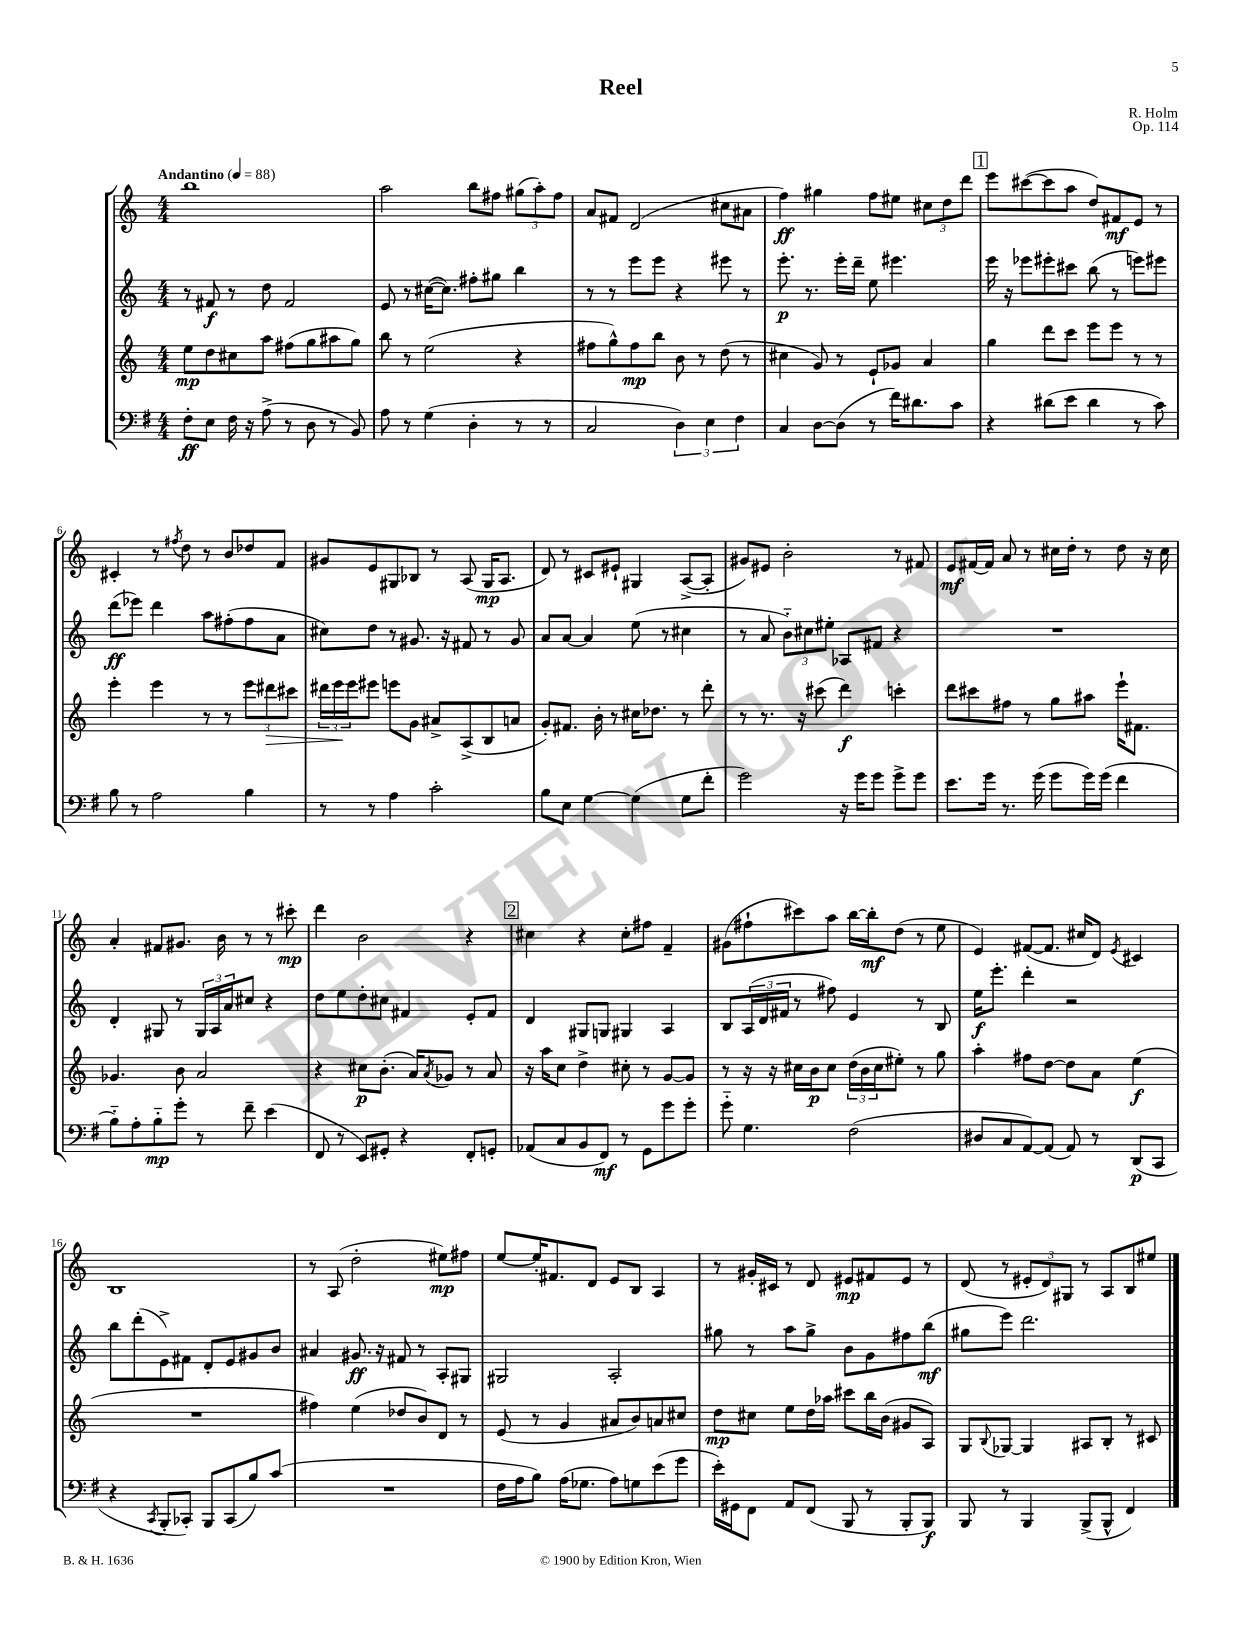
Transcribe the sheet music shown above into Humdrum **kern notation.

**kern	**kern	**kern	**kern
*staff4	*staff3	*staff2	*staff1
*clefF4	*clefG2	*clefG2	*clefG2
*k[f#]	*k[]	*k[]	*k[]
*M4/4	*M4/4	*M4/4	*M4/4
*MM88	*MM88	*MM88	*MM88
8F#'	8ee	8r	1bb
8E	8dd	8f#	.
16F#	8cc#	8r	.
16r	.	.	.
(8A^	8aa	8dd	.
8r	(8ff#	2f#	.
8D	8gg	.	.
8r	8aa#	.	.
8BB)	8gg)	.	.
=	=	=	=
8A	8bb	8e	2aa
8r	8r	8r	.
(4G	(2ee	([16cc#	.
.	.	8.cc#])	.
4D'	.	8ff#'	8bb
.	.	8gg#	8ff#
8r	4r	4bb	(12gg#
.	.	.	12aa')
8r	.	.	.
.	.	.	12ff#
=	=	=	=
2C	8ff#	8r	8a
.	8gg^^)	8r	8f#
.	8ff#	8eee	(2d
.	8bb	8eee	.
6D)	8b	4r	.
.	8r	.	.
6E	.	.	.
.	(8dd	8eee#	8cc#
6F#	.	.	.
.	8r	8r	8a#
=	=	=	=
4C	4cc#	8.eee'	4ff)
.	.	8.r	.
[8D	8g)	.	4gg#
(8D]	8r	16eee'	.
.	.	16ddd~	.
8r	8e`	8ee	8ff
16f#)	8g-	4.eee#	8ee#
8.d#	.	.	.
.	4a	.	12cc#
.	.	.	12dd
8c	.	.	.
.	.	.	12ddd
=	=	=	=
4r	4gg	16eee	8eee
.	.	16r	.
.	.	8eee-	([8ccc#
(8d#	8ddd	8eee#'	8ccc#]
8e	8ccc	8ccc#	8aa
4d#	8eee	(8bb	8dd)
.	8eee	8r	8f#
8r	8r	8eee)	8e
8c)	8r	8eee#	8r
=	=	=	=
8B	4eee'	(8ddd	4c#'
8r	.	8eee-)	.
2A	4eee	4ddd	8r
.	.	.	8qff#
.	.	.	8dd
.	8r	8aa	8r
.	8r	(8ff#'	8b
4B	12eee	8ff#	8dd-
.	12ddd#	.	.
.	.	8a	8f
.	12ccc#	.	.
=	=	=	=
8r	24ddd#	8cc#)	8g#
.	24eee	.	.
.	24eee	.	.
8r	8eee#	8dd	8e
4A	8eee	8r	8G#
.	8g	8.g#	8B-
2c'	8a#^	.	8r
.	.	16r	.
.	(8A^	8f#	(8A
.	8B	8r	16G#
.	.	.	8.A
.	8a	8g#	.
=	=	=	=
8B	8g')	8a	8d)
8E	8.f#	[8a	8r
[4G	.	4a]	8c#
.	16b'	.	.
.	8r	.	8e#`
(4G]	16cc#	(8ee	4G#
.	8.dd-	.	.
.	.	8r	.
8G	8r	4cc#	([8A^
8f#'	8ddd'	.	8A']
=	=	=	=
2g)	8r	8r	8g#)
.	8.r	8a	8e#
.	.	12b'~)	2b'
.	16r	.	.
.	.	12cc#	.
.	(8ccc#	.	.
.	.	12ee#'	.
16r	4ddd)	8A-	.
16g	.	.	.
8g	.	8f#	.
8g^	4ccc'	4r	8r
8g	.	.	8f#
=	=	=	=
8.e	8ddd	1r	8e
.	8ccc#	.	[16f#
16g	.	.	16f#]
8.r	8ff#	.	8a
.	8r	.	8r
(16g	.	.	.
8g	8gg	.	16cc#
.	.	.	16dd'
16g)	8aa#	.	8r
(16g	.	.	.
4f#	16eee`	.	8dd
.	8.f#	.	.
.	.	.	16r
.	.	.	16cc#
=	=	=	=
8B'~)	4.g-	4d'	4a'
8A'	.	.	.
8B'~	.	8G#	8f#
8g'	8b	8r	8.g#
8r	2a	24G#	.
.	.	24A	.
.	.	.	16b
.	.	24a	.
8f#~	.	8cc#	8r
(4e	.	4r	8r
.	.	.	8ccc#'
=	=	=	=
8FF#	4r	8dd	4ddd
8r	.	8ee	.
8EE)	8cc#	8dd'	2b
8GG#'	(8.b'	8cc#	.
4r	.	4f#	.
.	16a)	.	.
.	8qa	.	.
.	8g-	.	.
8FF#'	8r	8e'	4r
8GG'	8a	8f#	.
=	=	=	=
(8AA-	16r	4d	4cc#
.	16aa	.	.
8C	8cc	.	.
8BB	4dd^	8G#	4r
8FF#)	.	8G	.
8r	8cc#'	4G#	8cc#'
8GG	8r	.	8ff#
8g	[8g	4A	4f~
8g'	8g]	.	.
=	=	=	=
8g'~	8r	8B	(8g#
4.G	16r	(24A	8ff#`
.	.	24d	.
.	16r	.	.
.	.	24f#	.
.	16cc#	8r	8ccc#)
.	16b	.	.
.	8cc#	8ff#)	8aa
(2F#	(24dd	4e	[16bb
.	24b	.	.
.	.	.	16bb']
.	24cc#	.	.
.	8ee#')	.	(8dd
.	8r	8r	8r
.	8gg	8B	8ee
=	=	=	=
8D#	4aa'	16ee	4e)
.	.	8.eee'	.
8C	.	.	.
[8AA)	8ff#	4ddd'	([8f#
(8AA]	[8dd	.	8.f#]
8AA)	8dd]	2r	.
.	.	.	16cc#
8r	8a	.	8d)
.	.	.	8qe
(8DD	(4ee	.	4c#
8CC	.	.	.
=	=	=	=
4r	1r	8bb	1B
.	.	(8ddd'	.
8qCC	.	.	.
8BBB'	.	8e^)	.
8CC-')	.	8f#	.
8BBB	.	8d'	.
(8CC-	.	8e	.
8B)	.	8g#	.
(8c	.	8b	.
=	=	=	=
1r	4ff#)	4a#	8r
.	.	.	(8A
.	(4ee	8.g#	2dd'
.	.	16r	.
.	8dd-	8f#	.
.	8b)	8r	.
.	8d	8A'	8ee#)
.	8r	8G#	8ff#
=	=	=	=
16F#	(8e	2G#	[8ee
16A	.	.	.
8B)	8r	.	16ee']
.	.	.	8.f#
(16A	4g	.	.
8.G-	.	.	.
.	.	.	8d
8A)	8a#	2A'	8e
8G	8b)	.	8B
(8e	8a	.	4A
8g	8cc#	.	.
=	=	=	=
16e')	8dd	8gg#	8r
16GG#	.	.	.
8FF#	8cc#	8r	16g#'
.	.	.	16c#
8AA	8ee	8aa	8r
(8FF#	16dd	8gg#^	8d
.	16aa-	.	.
8BBB	8ccc#	8b	8e#
8r	16bb	8g	8f#
.	(16b	.	.
8BBB'	8g#	8ff#	8e#
8BBB)	8A)	(8bb	8r
=	=	=	=
8BBB	8G	8gg#	(8d
.	8qqB	.	.
8r	[8G-	8eee)	8r
4BBB	4G-]	2.ddd	12e#'
.	.	.	12d)
.	.	.	12G#
(8BBB^	8A#	.	8r
8BBB^^	8B'	.	8A
4FF#)	8r	.	8B
.	8c#	.	8ee#
==	==	==	==
*-	*-	*-	*-
